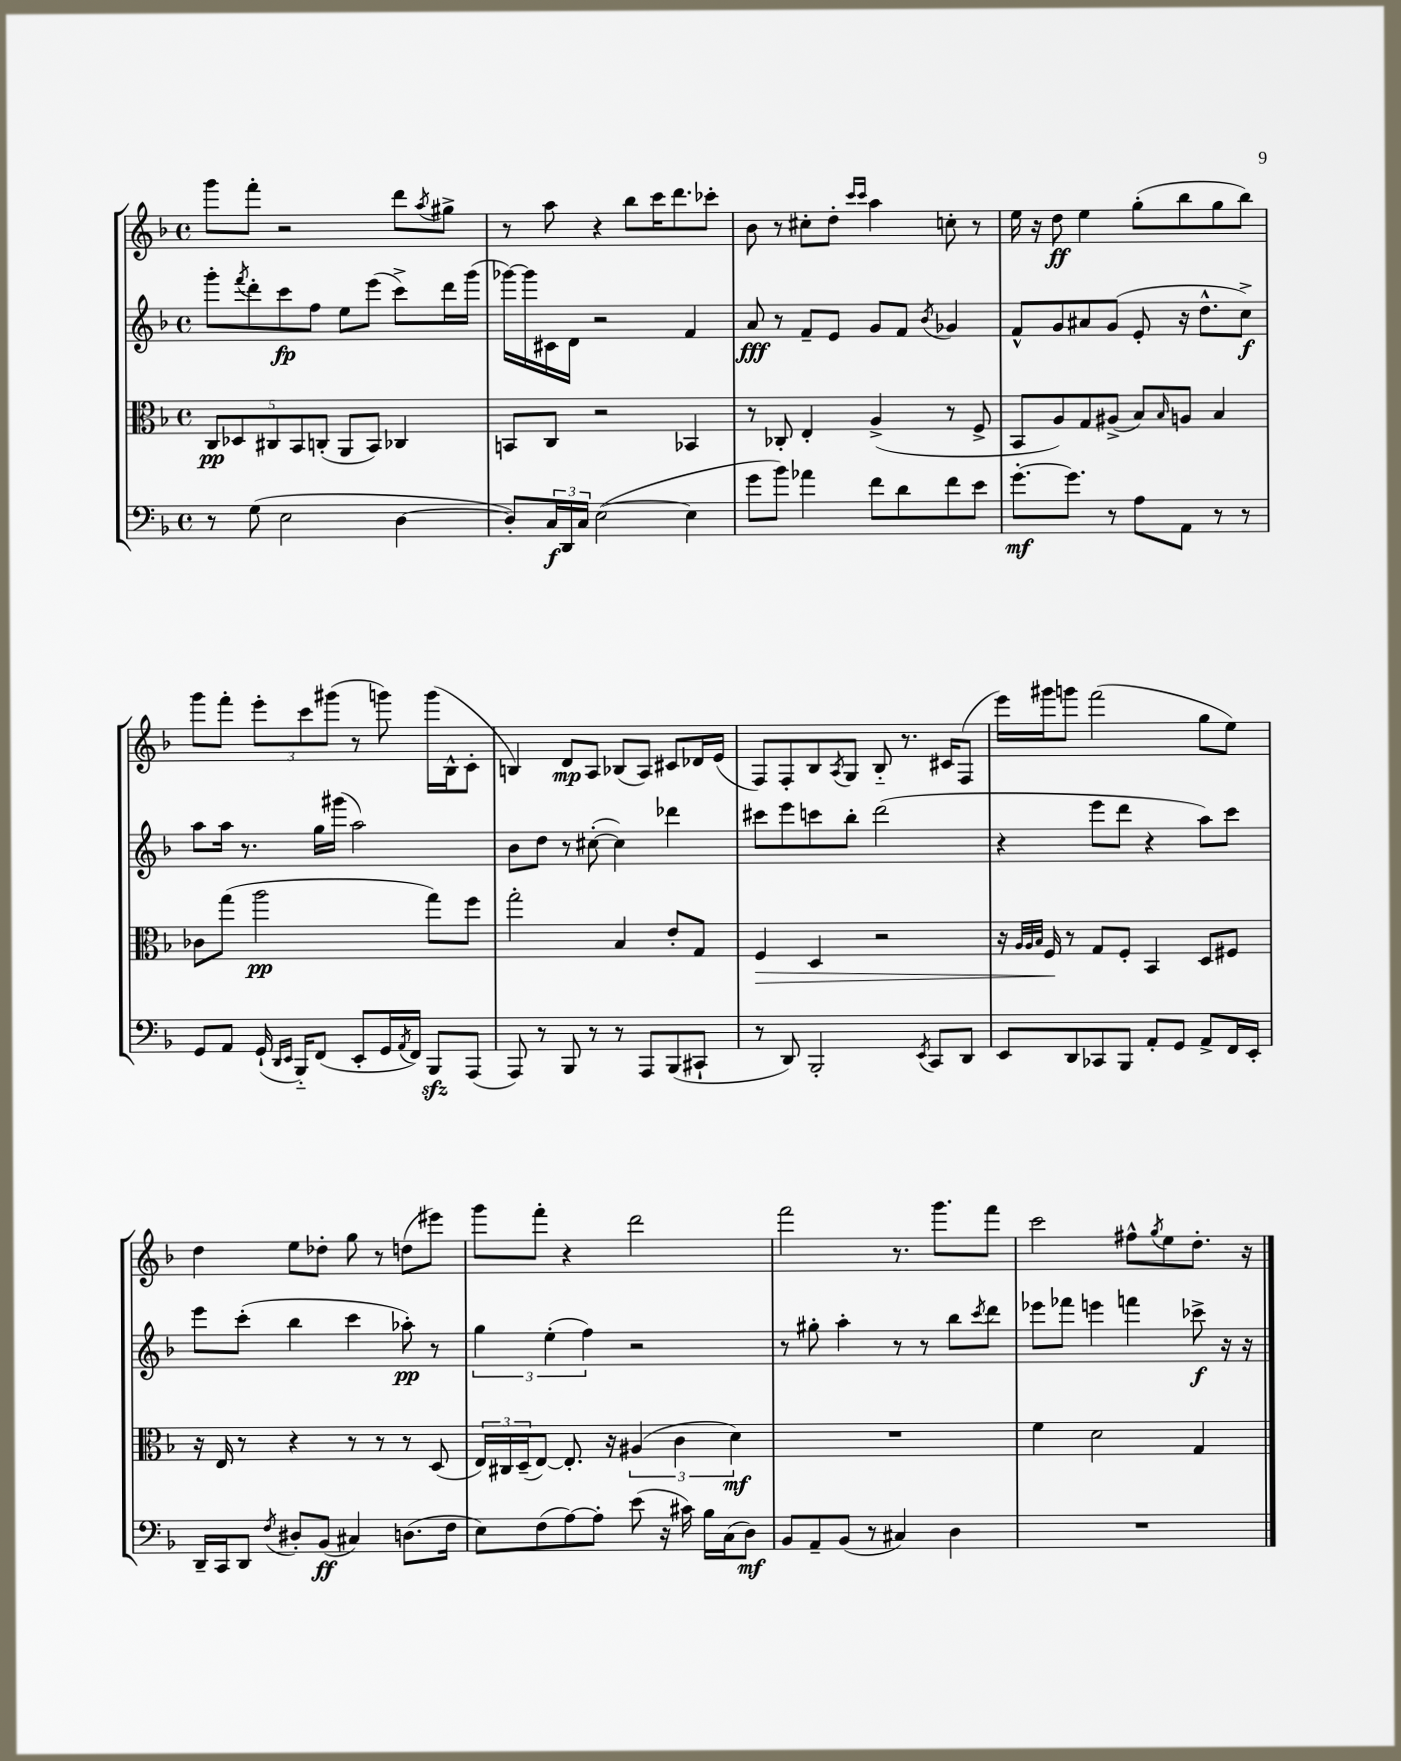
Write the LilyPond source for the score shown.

<<
\new StaffGroup <<
\new Staff = "s0" {
    \clef treble \key f \major \defaultTimeSignature \time 4/4
    g'''8 f'''8-. r2 d'''8 \acciaccatura { a''8 } gis''8-> |
    r8 a''8 r4 bes''8 c'''16 d'''8. ces'''8-. |
    bes'8 r8 cis''8-. d''8-. \grace { c'''16 c'''16 } a''4 c''8-. r8 |
    e''16 r16 d''8\ff e''4 g''8-.( bes''8 g''8 bes''8) |
    g'''8 f'''8-. \tuplet 3/2 { e'''8-. c'''8 gis'''8( } r8 g'''8) g'''16( bes16-^ c'8-. |
    b4) d'8\mp a8 bes8( a8) cis'8 des'16 e'16( |
    f8) f8-. bes8 \acciaccatura { a8 } g8 bes8-_ r8. cis'16 f8( |
    e'''16) gis'''16 g'''8 f'''2( g''8 e''8) |
    d''4 e''8 des''8-. g''8 r8 d''8( eis'''8) |
    g'''8 f'''8-. r4 d'''2 |
    f'''2 r8. g'''8. f'''8 |
    c'''2 fis''8-^ \acciaccatura { g''8 } e''8 d''8.-. r16 \bar "|." |
}
\new Staff = "s1" {
    \clef treble \key f \major \defaultTimeSignature \time 4/4
    g'''8-. \acciaccatura { f'''8 } d'''8-. c'''8\fp f''8 e''8 e'''8( c'''8->) d'''16 g'''16( |
    ges'''16~) ges'''16 cis'16 d'16 r2 f'4 |
    a'8\fff r8 f'8-- e'8 g'8 f'8 \acciaccatura { bes'8 } ges'4 |
    f'8-^ g'8 ais'8 g'8( e'8-. r16 d''8.-^ c''8->\f) |
    a''8 a''16 r8. g''16 gis'''16( a''2) |
    bes'8 d''8 r8 cis''8~-.( cis''4) des'''4 |
    cis'''8 e'''8 c'''8 bes''8-. d'''2( |
    r4 e'''8 d'''8 r4 a''8) c'''8 |
    e'''8 c'''8-.( bes''4 c'''4 aes''8-.\pp) r8 |
    \tuplet 3/2 { g''4 e''4-.( f''4) } r2 |
    r8 gis''8-. a''4-. r8 r8 bes''8 \acciaccatura { c'''8 } d'''8 |
    ees'''8 fes'''8 e'''4 f'''4 ces'''8->\f r16 r16 \bar "|." |
}
\new Staff = "s2" {
    \clef alto \key f \major \defaultTimeSignature \time 4/4
    \tuplet 5/4 { c8\pp des8 cis8 bes,8 c8-.( } a,8 bes,8) ces4 |
    b,8 c8 r2 bes,4 |
    r8 ces8-. e4-. a4->( r8 f8-> |
    bes,8 a8) g8 ais8->( bes8) \grace { bes16 } a8 bes4 |
    ces'8 g''8( a''2\pp g''8) f''8 |
    g''2-. bes4 e'8-. g8 |
    f4\> d4 r2 |
    r16 \grace { a32 a32 bes32 } f16\! r8 g8 f8-. bes,4 d8 fis8 |
    r16 e16 r8 r4 r8 r8 r8 d8( |
    \tuplet 3/2 { e16) cis16 d16--( } e8~) e8.-. r16 \tuplet 3/2 { ais4( c'4 d'4\mf) } |
    R1 |
    f'4 d'2 g4 \bar "|." |
}
\new Staff = "s3" {
    \clef bass \key f \major \defaultTimeSignature \time 4/4
    r8 g8( e2 d4~ |
    d8-.) \tuplet 3/2 { c16\f d,16 c16 } e2~( e4 |
    g'8 bes'8) aes'4 f'8 d'8 f'8 e'8 |
    g'8.~-.\mf g'8. r8 a8 a,8 r8 r8 |
    g,8 a,8 g,16-!( \grace { d,16 e,16 } bes,,16-_) f,8( e,8-. g,16 \acciaccatura { a,8 } f,16) bes,,8\sfz a,,8( |
    a,,8) r8 bes,,8 r8 r8 a,,8 bes,,8( cis,8-! |
    r8 d,8) bes,,2-. \acciaccatura { e,8 } c,8 d,8 |
    e,8 d,8 ces,8 bes,,8 a,8-. g,8 a,8-> f,16 e,16-. |
    d,16-- c,16 d,8 \acciaccatura { f8 } dis8-. bes,8\ff( cis4) d8.( f16 |
    e8) f8( a8~) a8-. e'8( r16 cis'16) bes16 c16( d8\mf) |
    bes,8 a,8-- bes,8( r8 cis4) d4 |
    R1 \bar "|." |
}
>>
>>
\layout { \context { \Score \remove "Bar_number_engraver" } }
